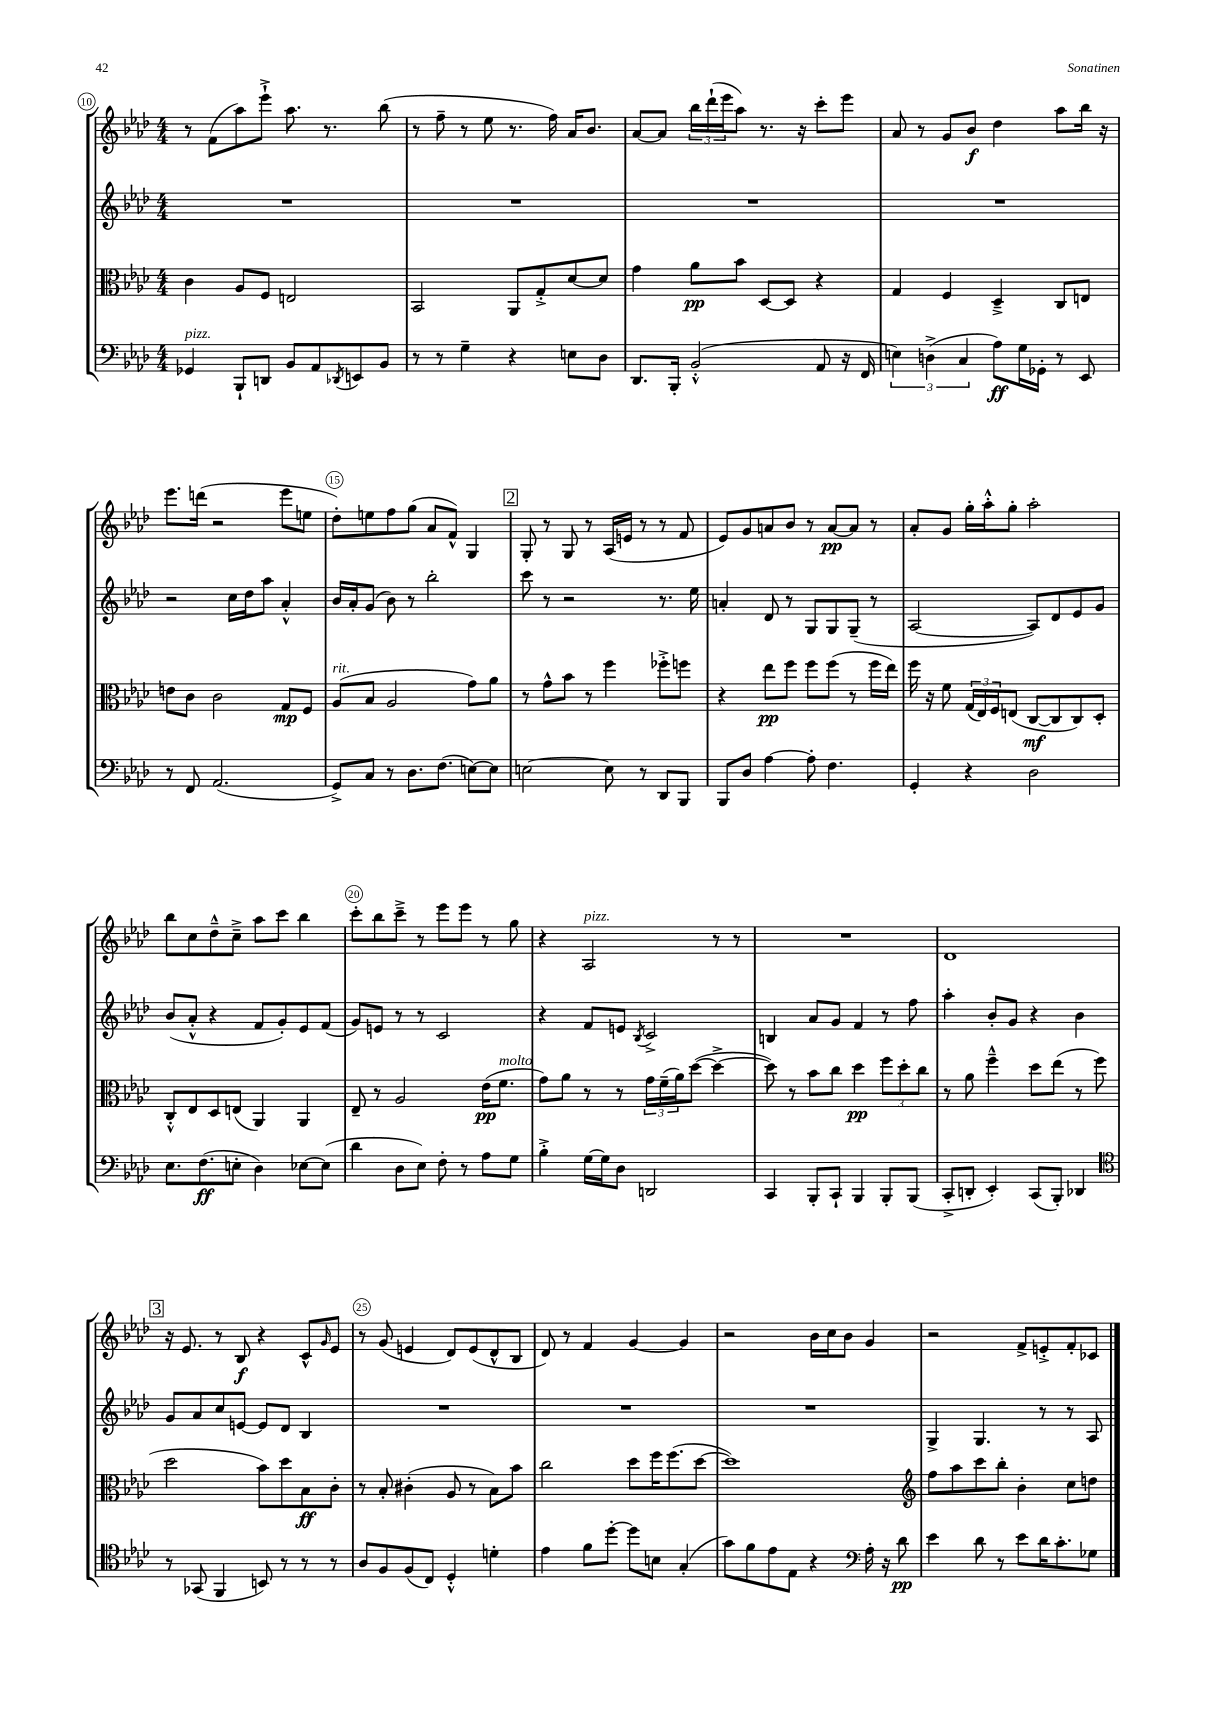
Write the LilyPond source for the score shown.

<<
\new StaffGroup <<
\new Staff = "s0" {
    \clef treble \key aes \major \numericTimeSignature \time 4/4
    r8 f'8( aes''8) ees'''8-!-> aes''8. r8. bes''8( |
    r8 f''8-- r8 ees''8 r8. f''16) aes'16 bes'8. |
    aes'8~ aes'8 \tuplet 3/2 { bes''16 des'''16-!( ees'''16 } aes''8) r8. r16 c'''8-. ees'''8 |
    aes'8 r8 g'8 bes'8\f des''4 aes''8 bes''16 r16 |
    ees'''8. d'''16( r2 ees'''8 e''8 |
    des''8-.) e''8 f''8 g''8( aes'8 f'8-^) g4 |
    \mark \markup { \box "2" } g8-. r8 g8 r8 aes16( e'16 r8 r8 f'8 |
    ees'8) g'8 a'8 bes'8 r8 a'8~\pp a'8 r8 |
    aes'8-. g'8 g''16-. aes''16-.-^ g''8-. aes''2-. |
    bes''8 c''8 des''8---^ c''8---> aes''8 c'''8 bes''4 |
    c'''8-. bes''8 c'''8---> r8 ees'''8 ees'''8 r8 g''8 |
    r4 aes2^\markup { \italic "pizz." } r8 r8 |
    R1 |
    des'1 |
    \mark \markup { \box "3" } r16 ees'8. r8 bes8\f r4 c'8-^ \grace { g'16 } ees'8 |
    r8 g'8( e'4 des'8) e'8( des'8-^ bes8 |
    des'8) r8 f'4 g'4~ g'4 |
    r2 bes'16 c''16 bes'8 g'4 |
    r2 f'8-> e'8-.-> f'8-. ces'8 \bar "|." |
}
\new Staff = "s1" {
    \clef treble \key aes \major \numericTimeSignature \time 4/4
    R1 |
    R1 |
    R1 |
    R1 |
    r2 c''16 des''16 aes''8 aes'4-.-^ |
    bes'16 aes'16-. g'8( bes'8) r8 bes''2-. |
    \mark \markup { \box "2" } c'''8 r8 r2 r8. ees''16 |
    a'4-. des'8 r8 g8 g8 g8--( r8 |
    aes2~ aes8) des'8 ees'8 g'8 |
    bes'8( aes'8-.-^ r4 f'8 g'8-.) ees'8 f'8( |
    g'8) e'8 r8 r8 c'2 |
    r4 f'8 e'8 \acciaccatura { bes8 } c'2-> |
    b4 aes'8 g'8 f'4 r8 f''8 |
    aes''4-. bes'8-. g'8 r4 bes'4 |
    \mark \markup { \box "3" } g'8 aes'8 c''8 e'8~ e'8 des'8 bes4 |
    R1 |
    R1 |
    R1 |
    g4-> g4. r8 r8 aes8 \bar "|." |
}
\new Staff = "s2" {
    \clef alto \key aes \major \numericTimeSignature \time 4/4
    c'4 aes8 f8 e2 |
    bes,2 aes,8 g8-.-> des'8~ des'8 |
    g'4 aes'8\pp bes'8 des8~ des8 r4 |
    g4 f4 des4---> c8 e8 |
    e'8 c'8 c'2 g8\mp f8 |
    aes8^\markup { \italic "rit." }( bes8 aes2 g'8) aes'8 |
    \mark \markup { \box "2" } r8 g'8-^ bes'8 r8 f''4 fes''8-.-> f''8 |
    r4 ees''8\pp f''8 f''8 f''8( r8 f''16 ees''16) |
    f''16 r16 f'8 \tuplet 3/2 { g16( ees16) f16 } e8( c8~\mf c8 c8) des8-. |
    c8-.-^ ees8 des8 e8( aes,4) aes,4 |
    ees8-- r8 aes2 ees'16\pp( f'8.^\markup { \italic "molto" } |
    g'8) aes'8 r8 r8 \tuplet 3/2 { g'16 f'16--( aes'16) } des''8~( des''4~-> |
    des''8) r8 bes'8 c''8 des''4\pp \tuplet 3/2 { f''8 des''8-. c''8 } |
    r8 aes'8 f''4---^ des''8 ees''8( r8 f''8 |
    \mark \markup { \box "3" } des''2 bes'8) des''8 bes8\ff c'8-. |
    r8 bes8-. cis'4-.( aes8 r8 bes8) bes'8 |
    c''2 des''8 f''16 f''8.( des''8~ |
    des''1) |
    \clef treble f''8 aes''8 c'''8 bes''8-. bes'4-. c''8 d''8 \bar "|." |
}
\new Staff = "s3" {
    \clef bass \key aes \major \numericTimeSignature \time 4/4
    ges,4^\markup { \italic "pizz." } bes,,8-! d,8 bes,8 aes,8 \acciaccatura { des,8 } e,8 bes,8 |
    r8 r8 g4-- r4 e8 des8 |
    des,8. bes,,16-. bes,2-.-^( aes,8 r16 f,16 |
    \tuplet 3/2 { e4) d4->( c4 } aes8\ff) g16 ges,16-. r8 ees,8 |
    r8 f,8 aes,2.( |
    g,8->) c8 r8 des8. f8.( e8~) e8 |
    \mark \markup { \box "2" } e2~ e8 r8 des,8 bes,,8 |
    bes,,8 des8 aes4~ aes8-. f4. |
    g,4-. r4 des2 |
    ees8. f8.\ff( e8-. des4) ees8~ ees8( |
    des'4 des8 ees8) f8-. r8 aes8 g8 |
    bes4-.-> g16~ g16 des8 d,2 |
    c,4 bes,,8-. c,8-! bes,,4 bes,,8-. bes,,8( |
    c,8-.-> d,8-. ees,4-.) c,8( bes,,8-.) des,4 |
    \mark \markup { \box "3" } \clef tenor r8 ges,8( f,4 b,8) r8 r8 r8 |
    aes8 f8 f8( c8) des4-.-^ d'4-. |
    ees'4 f'8 des''8~-. des''8 b8 g4-.( |
    g'8) f'8 ees'8 ees8 r4 \clef bass aes16-. r16 des'8\pp |
    ees'4 des'8 r8 ees'8 des'16 c'8.-. ges8 \bar "|." |
}
>>
>>
\layout { \context { \Score currentBarNumber = #10 \override BarNumber.break-visibility = ##(#f #t #t) barNumberVisibility = #(every-nth-bar-number-visible 5) \override BarNumber.stencil = #(make-stencil-circler 0.1 0.3 ly:text-interface::print) } }
